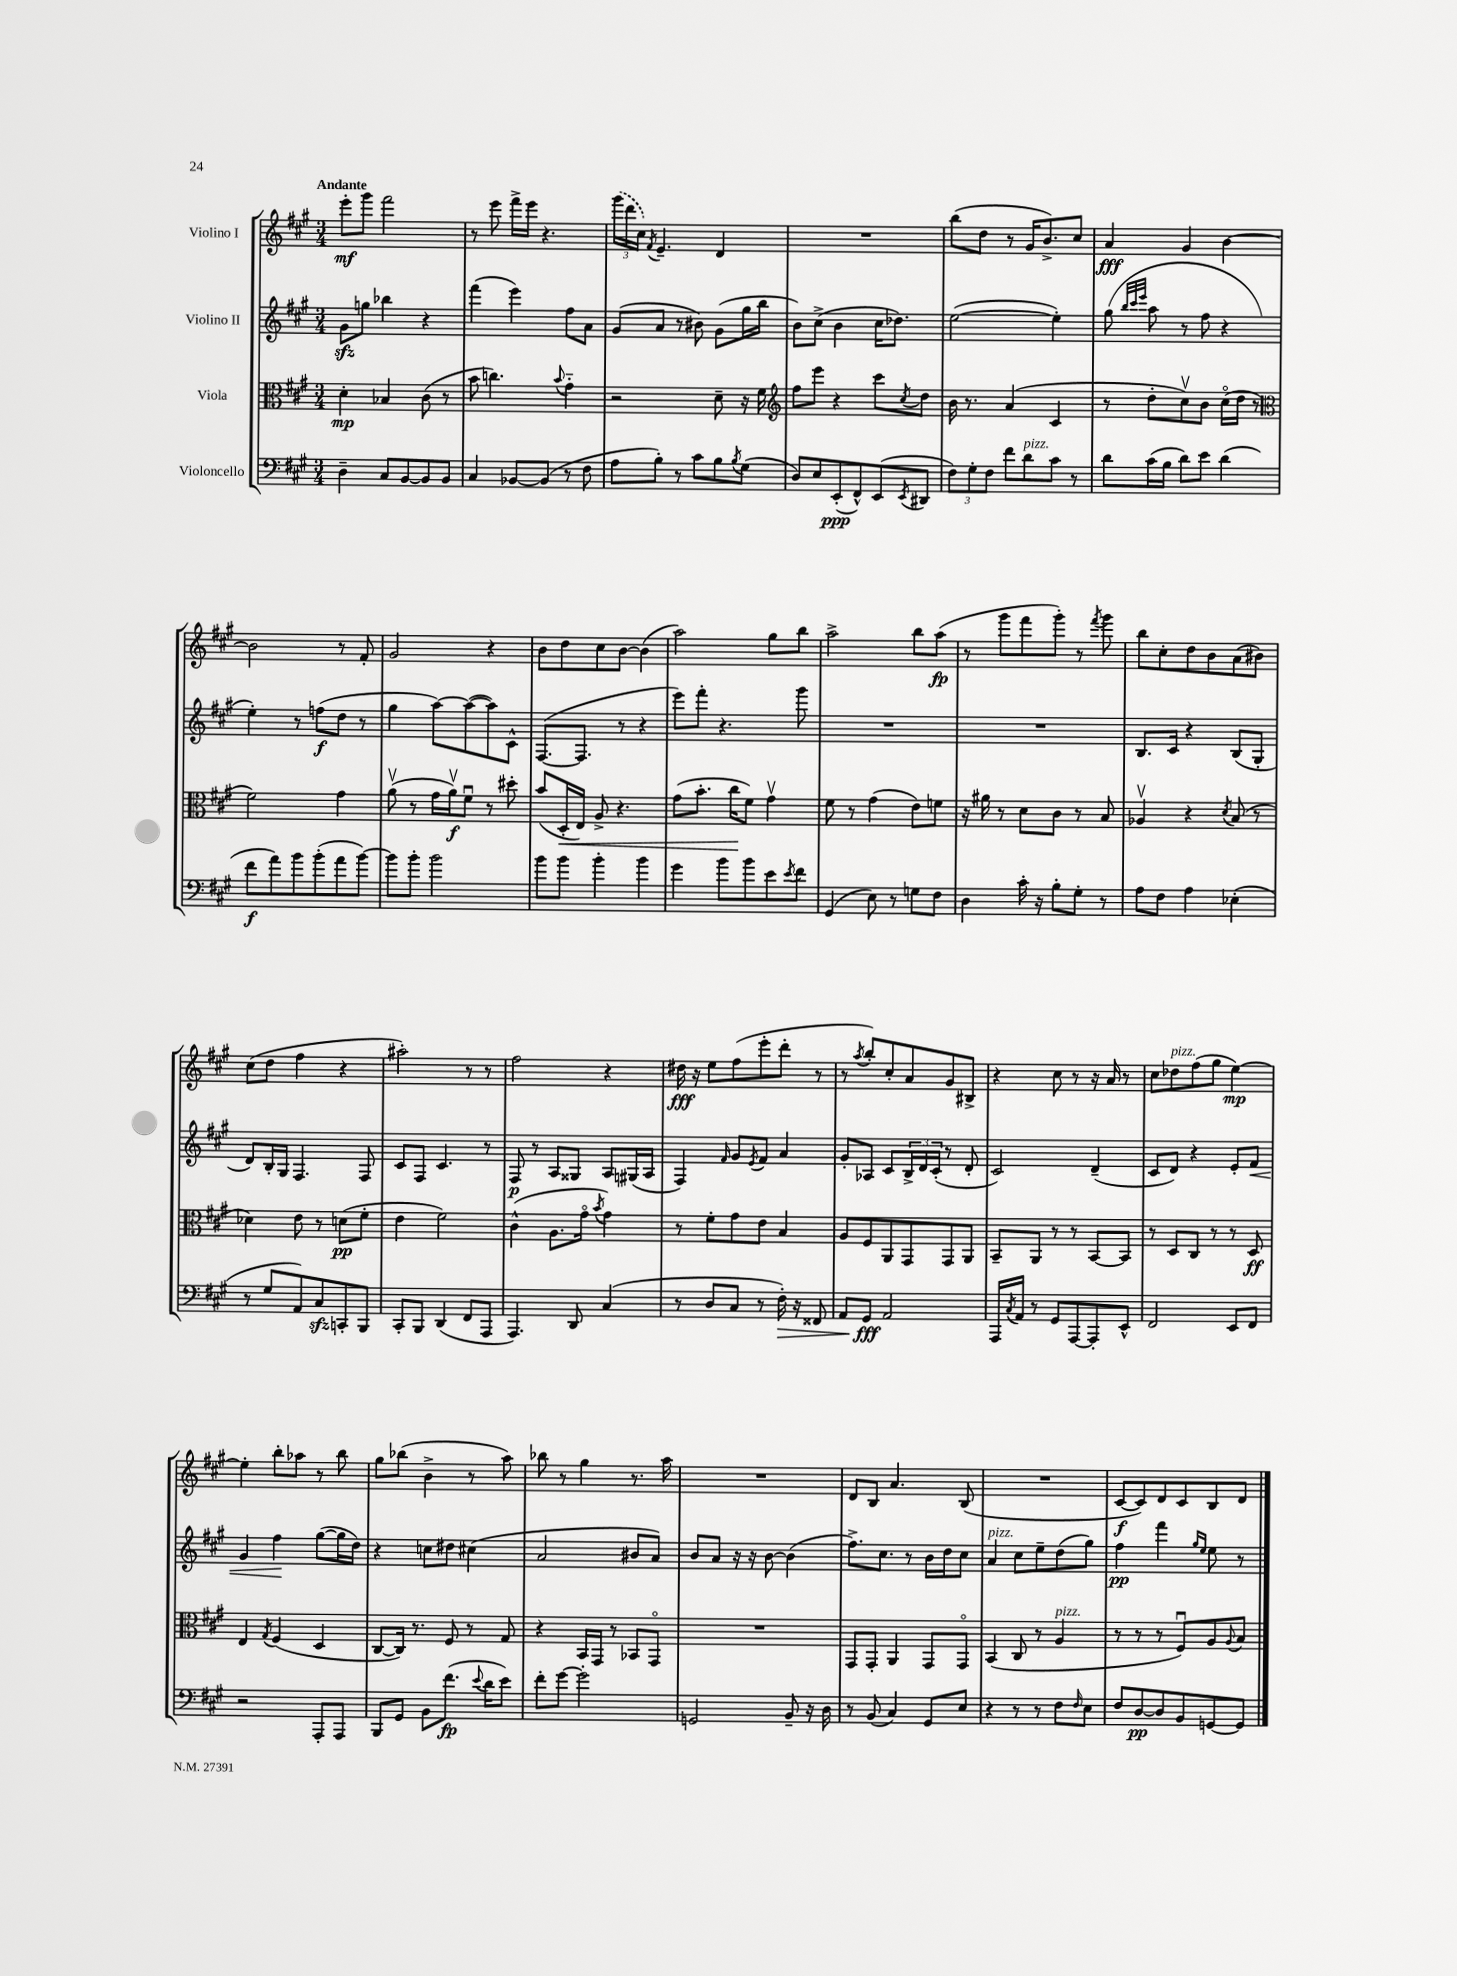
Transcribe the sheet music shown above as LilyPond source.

<<
\new StaffGroup <<
\new Staff = "s0" \with { instrumentName = "Violino I" } {
    \clef treble \key a \major \numericTimeSignature \time 3/4 \tempo "Andante"
    e'''8-.\mf gis'''8 fis'''2 |
    r8 e'''8 fis'''16-> e'''16 r4. |
    \tuplet 3/2 { \once \slurDashed gis'''16( d'''16 cis''16) } \acciaccatura { fis'8 } e'4.-- d'4 |
    R2. |
    b''8( d''8 r8 gis'16 b'8.->) cis''8 |
    a'4\fff gis'4 b'4~ |
    b'2 r8 fis'8-. |
    gis'2 r4 |
    b'8 d''8 cis''8 b'8~ b'4( |
    a''2) gis''8 b''8 |
    a''2-> b''8 a''8\fp( |
    r8 gis'''8 fis'''8 gis'''8-.) r8 \acciaccatura { fis'''8 } gis'''8 |
    b''8 cis''8-. d''8 b'8 a'8( bis'8) |
    cis''8( d''8 fis''4 r4 |
    ais''2-.) r8 r8 |
    fis''2 r4 |
    dis''16\fff r16 e''8 fis''8( e'''8-. d'''8-. r8 |
    r8 \acciaccatura { a''8 } b''8-.) cis''8-. a'8 gis'8 bis8-> |
    r4 cis''8 r8 r16 a'16 r8 |
    cis''8 des''8^\markup { \italic "pizz." } fis''8( gis''8 e''4~\mp) |
    e''4-. b''8-. aes''8 r8 b''8 |
    gis''8 bes''8( b'4-> r8 a''8) |
    bes''8 r8 gis''4 r8. a''16 |
    R2. |
    d'8 b8 a'4. b8( |
    R2. |
    cis'8~\f cis'8) d'8 cis'8 b8 d'8 \bar "|." |
}
\new Staff = "s1" \with { instrumentName = "Violino II" } {
    \clef treble \key a \major \numericTimeSignature \time 3/4
    gis'8\sfz g''8 bes''4 r4 |
    fis'''4( e'''4) fis''8 a'8 |
    gis'8( a'8 r8 bis'8) gis'8( gis''16 b''16 |
    b'8) cis''8->( b'4 cis''16 des''8.) |
    e''2~( e''4-.) |
    gis''8( \grace { b''32 cis'''32 e'''32 } a''8 r8 fis''8 r4 |
    e''4-.) r8 f''8\f( d''8 r8 |
    gis''4 a''8~) a''8~( a''8) cis'8-^ |
    fis8.~( fis8. r8 r4 |
    e'''8) fis'''8-. r4. gis'''8 |
    R2. |
    R2. |
    b8. cis'16 r4 b8( gis8-. |
    d'8) b16-. gis16 fis4. fis8 |
    cis'8 fis8 cis'4. r8 |
    fis8\p r8 a8 gisis8 a8 gis16( a16 |
    fis4) \grace { fis'16 } gis'8 \acciaccatura { e'8 } fis'8 a'4 |
    gis'8-. aes8 cis'8 \tuplet 3/2 { b16-> d'16 cis'16-.( } r8 d'8-. |
    cis'2) d'4--( |
    cis'8 d'8) r4 e'8-. fis'8\< |
    gis'4 fis''4\! gis''8~( gis''16 d''16) |
    r4 c''8 dis''8 cis''4( |
    a'2 bis'8 a'8) |
    b'8 a'8 r16 r16 b'8~ b'4( |
    fis''8.->) cis''8. r8 b'16 d''16 cis''8 |
    a'4^\markup { \italic "pizz." } cis''8 e''8-- d''8( gis''8) |
    fis''4\pp fis'''4 \grace { gis''16 e''16 } e''8 r8 \bar "|." |
}
\new Staff = "s2" \with { instrumentName = "Viola" } {
    \clef alto \key a \major \numericTimeSignature \time 3/4
    d'4-.\mp bes4 cis'8( r8 |
    b'8 c''4.) \appoggiatura { b'8 } gis'4-_ |
    r2 d'8-- r16 fis'16 |
    \clef treble fis''8 e'''8 r4 cis'''8 \acciaccatura { cis''8 } d''8 |
    b'16 r8. a'4( cis'4 |
    r8 d''8-. cis''8\upbow) b'8 cis''16\flageolet( d''16 r8 |
    \clef alto fis'2) gis'4 |
    a'8\upbow( r8 gis'16 a'16\upbow\f) fis'8\downbow r8 dis''8-. |
    b'8( d16-.\< e16) a8-> r4. |
    gis'8( b'8.-. cis''16\! fis'8) gis'4\upbow |
    fis'8 r8 gis'4( e'8) f'8 |
    r16 ais'16 r8 d'8 cis'8 r8 b8 |
    aes4\upbow r4 \acciaccatura { d'8 } b8( r8 |
    des'4) e'8 r8 d'8\pp( fis'8-. |
    e'4 fis'2) |
    cis'4-^( a8. gis'16\flageolet \acciaccatura { b'8 } gis'4) |
    r8 fis'8-. gis'8 e'8 b4 |
    a8 fis8 a,8 gis,8 gis,8 a,8 |
    b,8-- a,8 r8 r8 b,8~ b,8 |
    r8 d8 cis8 r8 r8 d8\ff |
    e4 \acciaccatura { gis8 } fis4( d4 |
    cis8~ cis16) r8. fis8 r8 gis8 |
    r4 b,16 gis,16 r8 bes,8 gis,8\flageolet |
    R2. |
    gis,8 gis,8-. a,4 gis,8 gis,8\flageolet |
    b,4( cis8 r8 a4^\markup { \italic "pizz." } |
    r8 r8 r8 fis8\downbow) a8 \appoggiatura { a8 } b8 \bar "|." |
}
\new Staff = "s3" \with { instrumentName = "Violoncello" } {
    \clef bass \key a \major \numericTimeSignature \time 3/4
    d4-- cis8 b,8~ b,8 b,8 |
    cis4 bes,8~ bes,8( r8 fis8 |
    a8 b8-.) r8 cis'8 b8 \acciaccatura { b8 } gis8( |
    d8) e8 e,8-.\ppp( fis,8-^) e,8( \acciaccatura { e,8 } dis,8 |
    \tuplet 3/2 { fis8) gis8-. fis8 } fis'8 d'8^\markup { \italic "pizz." } cis'8 r8 |
    d'8 cis'16( b16 d'8) e'8 d'4( |
    fis'8\f a'8) b'8 b'8-.( a'8 b'8~) |
    b'8 b'8-. b'2 |
    b'8 b'8 b'4-. b'4 |
    gis'4 b'8 b'8 e'8 \acciaccatura { e'8 } fis'8 |
    gis,4( e8) r8 g8 fis8 |
    d4 cis'16-. r16 b8-. gis8-. r8 |
    a8 fis8 a4 ees4-.( |
    r8 gis8 a,8) cis8\sfz c,8-. b,,8 |
    cis,8-. b,,8 d,4( fis,8 a,,8 |
    a,,4.) d,8 cis4( |
    r8 d8 cis8 r8 fis16-.\>) r16 fisis,8 |
    a,8 gis,8\fff\! a,2 |
    a,,16 \acciaccatura { cis8 } a,16 r8 gis,8 a,,8~ a,,8-. e,8-^ |
    fis,2 e,8 fis,8 |
    r2 a,,8-. a,,8 |
    b,,8 gis,8 b,8 fis'8.\fp( \appoggiatura { e'8 } d'16 e'8) |
    fis'8-. gis'8~ gis'2-. |
    g,2 b,8-- r16 d16 |
    r8 b,8( cis4) gis,8 e8 |
    r4 r8 r8 fis8 \grace { fis16 } e8 |
    fis8 d8~\pp d8 b,8 g,8~ g,8 \bar "|." |
}
>>
>>
\layout { \context { \Score \remove "Bar_number_engraver" } }
